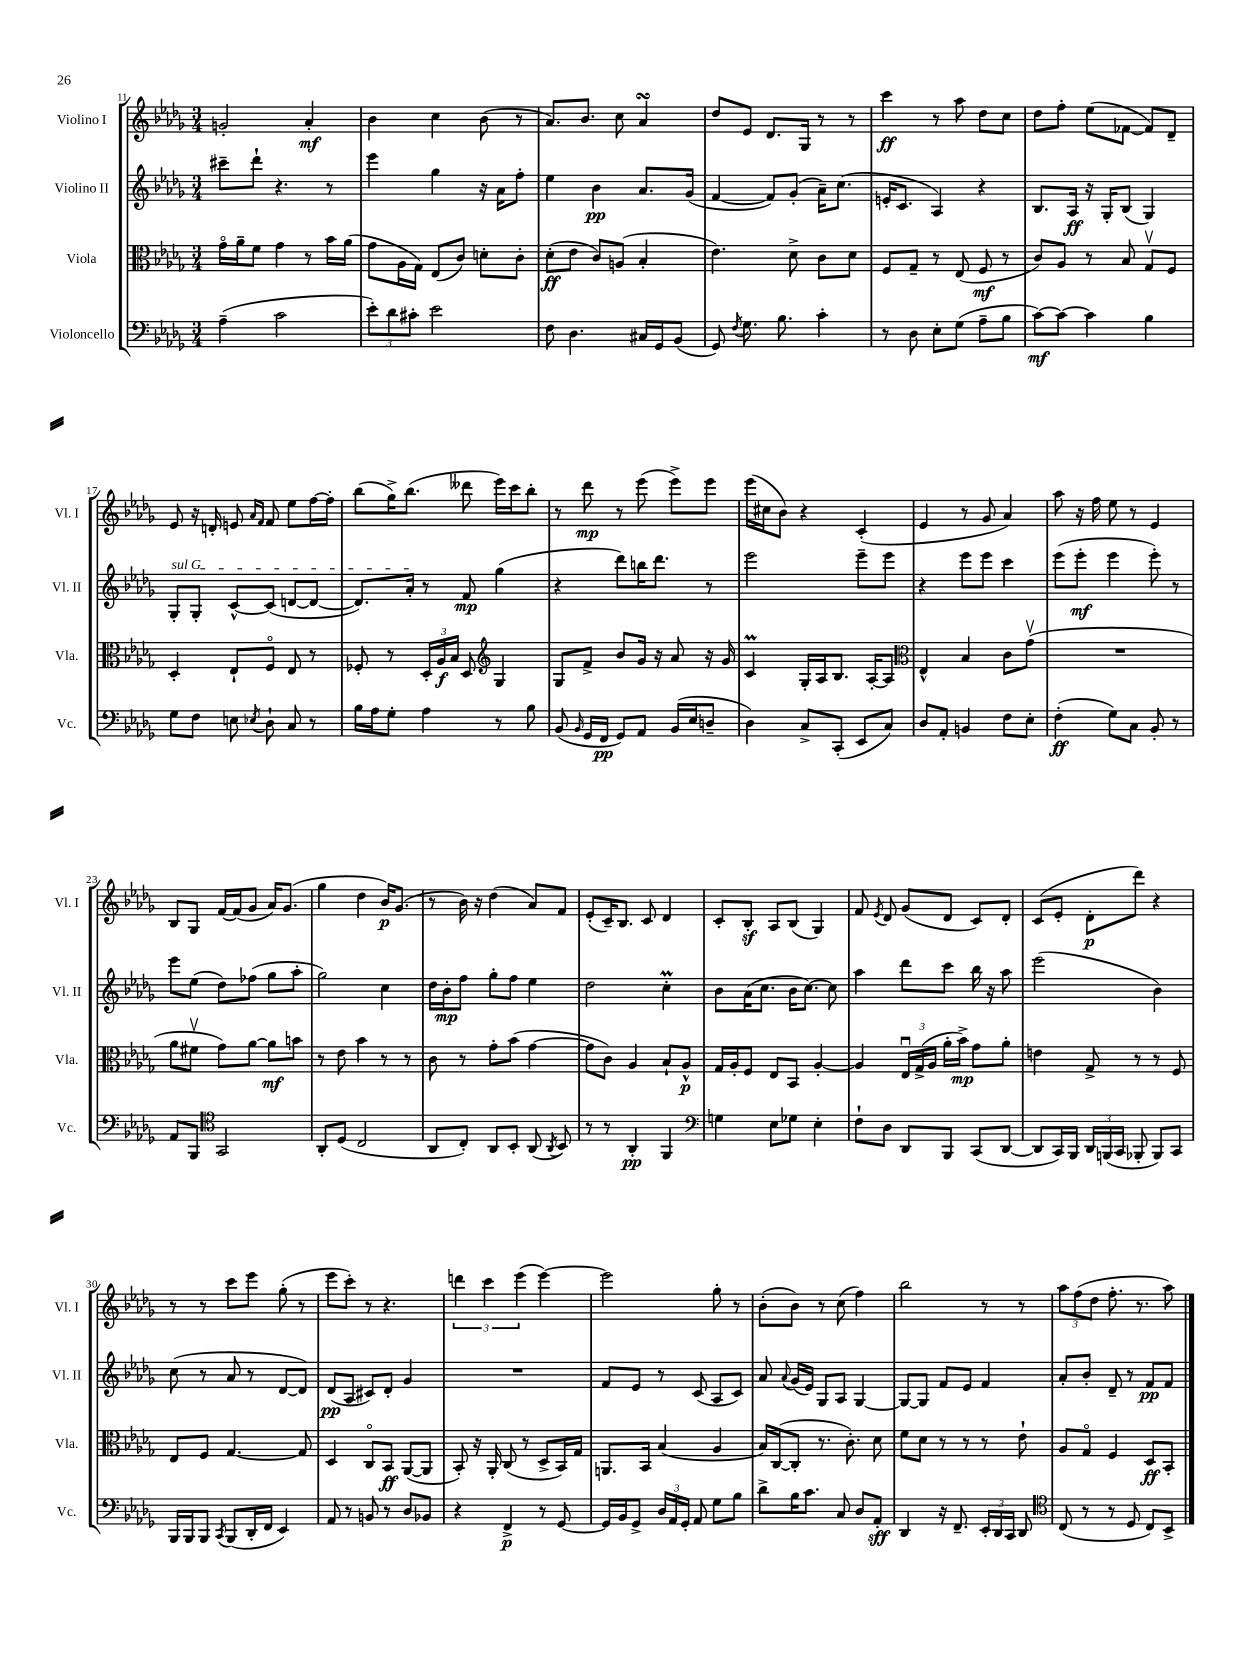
<<
\new StaffGroup <<
\new Staff = "s0" \with { instrumentName = "Violino I" shortInstrumentName = "Vl. I" } {
    \clef treble \key des \major \numericTimeSignature \time 3/4
    \autoBeamOff g'2-. aes'4-.\mf |
    bes'4 c''4 bes'8( r8 |
    aes'8.[) bes'8.] c''8 aes'4\turn |
    des''8[ ees'8] des'8.[ ges16] r8 r8 |
    c'''4\ff r8 aes''8 des''8[ c''8] |
    des''8[ f''8]-. ees''8[( fes'8]~ fes'8[) des'8]-- |
    ees'8 r16 d'16-. e'8 \grace { aes'16[ f'16] } f'8 ees''8[ f''16~ f''16]-. |
    bes''8[( ges''16->) bes''8.]( deses'''8 ees'''16[) c'''16 bes''8]-. |
    r8 des'''8\mp r8 ees'''8( ees'''8[->) ees'''8] |
    ees'''16[( cis''16 bes'8]) r4 c'4-.( |
    ees'4 r8 ges'8 aes'4) |
    aes''8 r16 f''16 ees''8 r8 ees'4 |
    bes8[ ges8] f'16[~ f'16( ges'8] aes'16[) ges'8.]( |
    ges''4 des''4 bes'16[\p) ges'8.]( |
    r8 bes'16) r16 des''4( aes'8[) f'8] |
    ees'8[-.( c'16--) bes8.] c'8 des'4 |
    c'8[-. bes8]-.\sf aes8[ bes8]( ges4) |
    f'8 \acciaccatura { ees'8 } des'8 ges'8[( des'8] c'8[) des'8]-. |
    c'8[( ees'8]-. des'8[-.\p des'''8]) r4 |
    r8 r8 c'''8[ ees'''8] ges''8-.( r8 |
    ees'''8[ c'''8]-.) r8 r4. |
    \tuplet 3/2 { d'''4 c'''4 ees'''4( } ees'''4~) |
    ees'''2 ges''8-. r8 |
    bes'8[-.( bes'8]) r8 c''8( f''4) |
    bes''2 r8 r8 |
    \tuplet 3/2 { aes''8[ f''8( des''8] } f''8.-. r8. aes''8) \bar "|." |
}
\new Staff = "s1" \with { instrumentName = "Violino II" shortInstrumentName = "Vl. II" } {
    \clef treble \key des \major \numericTimeSignature \time 3/4
    \autoBeamOff cis'''8[-- des'''8]-! r4. r8 |
    ees'''4 ges''4 r16 aes'16[ f''8]-. |
    ees''4 bes'4\pp aes'8.[ ges'16]( |
    f'4~ f'8[) ges'8]-.( aes'16[--) c''8.]( |
    e'16[-. c'8.] aes4) r4 |
    bes8.[ aes16]\ff r16 ges16[-. bes8]( ges4) |
    \once \override TextSpanner.bound-details.left.text = \markup { \italic "sul G" } ges8[-.\startTextSpan ges8]-. c'8[~-^ c'8]( d'8[~ d'8]~ |
    d'8.[) aes'16]-.\stopTextSpan r8 f'8\mp ges''4( |
    r4 des'''8[) b''16 des'''8.] r8 |
    ees'''2 ees'''8[-- ees'''8] |
    r4 ees'''8[ ees'''8] c'''4 |
    ees'''8[( ees'''8]-.\mf ees'''4 ees'''8-.) r8 |
    ees'''8[ ees''8]( des''8[) fes''8]( ges''8[ aes''8]-. |
    ges''2) c''4 |
    des''16[ bes'16-.\mp f''8] ges''8[-. f''8] ees''4 |
    des''2 c''4-.\prall |
    bes'8[ aes'16( c''8.] bes'16[ c''8.]~) c''8 |
    aes''4 des'''8[ c'''8] bes''16 r16 aes''8 |
    ees'''2( bes'4) |
    c''8( r8 aes'8 r8 des'8[~ des'8]) |
    des'8[\pp( aes8] cis'8[) des'8]-. ges'4 |
    R2. |
    f'8[ ees'8] r8 c'8( aes8[ c'8]) |
    aes'8 \appoggiatura { aes'8 } ges'16[( ees'16]) ges8[ aes8] ges4~ |
    ges8[~ ges8] f'8[ ees'8] f'4 |
    aes'8[-. bes'8]-. des'8-- r8 f'8[\pp f'8] \bar "|." |
}
\new Staff = "s2" \with { instrumentName = "Viola" shortInstrumentName = "Vla." } {
    \clef alto \key des \major \numericTimeSignature \time 3/4
    \autoBeamOff ges'16[\flageolet aes'16-- f'8] ges'4 r8 bes'16[ aes'16]( |
    ges'8[ aes16 ges16]) ees8[( c'8]) d'8[-. c'8]-. |
    des'8[-.\ff( ees'8] c'8[) a8]( bes4-. |
    ees'4.) des'8-> c'8[ des'8] |
    f8[ ges8]-- r8 ees8( f8\mf r8 |
    c'8[) aes8] r8 bes8 ges8[\upbow f8] |
    des4-. ees8[-! f8]\flageolet ees8 r8 |
    fes8-. r8 \tuplet 3/2 { des16[-. aes16\f bes16] } des8 \clef treble ges4 |
    ges8[ f'8]-> bes'8[ ges'16] r16 aes'8 r16 ges'16 |
    c'4\prall ges16[-. aes16 bes8.] aes16[~-. aes8] |
    \clef alto ees4-^ bes4 c'8[ ges'8]\upbow( |
    R2. |
    aes'8[ fis'8]\upbow ges'8[) aes'8]~ aes'8[\mf b'8] |
    r8 ees'8 bes'4 r8 r8 |
    c'8 r8 ges'8[-. bes'8]( ges'4~ |
    ges'8[ c'8]) aes4 bes8[-! aes8]-^\p |
    ges16[ aes16-. f8] ees8[ bes,8] aes4~-. |
    aes4 \tuplet 3/2 { ees16[\downbow ges16->( aes16] } aes'16[-. bes'16]->\mp) ges'8[ aes'8]-. |
    e'4 ges8-> r8 r8 f8 |
    ees8[ f8] ges4.~ ges8 |
    des4 c8[\flageolet bes,8]\ff aes,8[~( aes,8] |
    bes,8-.) r16 aes,16-. c8( r8 des8[-> bes,16) ges16] |
    a,8.[ bes,16] bes4( aes4 |
    bes16[) c16~( c8]-. r8. c'8.-.) des'8 |
    f'8[ des'8] r8 r8 r8 ees'8-! |
    aes8[ ges8]\flageolet f4 des8[\ff bes,8]-. \bar "|." |
}
\new Staff = "s3" \with { instrumentName = "Violoncello" shortInstrumentName = "Vc." } {
    \clef bass \key des \major \numericTimeSignature \time 3/4
    \autoBeamOff aes4--( c'2 |
    \tuplet 3/2 { ees'8[-.) des'8 cis'8]-. } ees'2 |
    f8 des4. cis16[ ges,16 bes,8]( |
    ges,8) \acciaccatura { f8 } ges8. bes8. c'4-. |
    r8 des8 ees8[-. ges8]( aes8[-- bes8] |
    c'8[~\mf) c'8]~ c'4 bes4 |
    ges8[ f8] e8 \acciaccatura { ees8 } des8-! c8 r8 |
    bes16[ aes16 ges8]-. aes4 r8 bes8 |
    bes,8( \grace { bes,16 } ges,16[ f,16]\pp ges,8[) aes,8] bes,16[( ees16 d8]-- |
    des4) c8[-> c,8]-.( ees,8[ c8]) |
    des8[ aes,8]-. b,4 f8[ ees8]-. |
    f4-.\ff( ges8[) c8] bes,8-. r8 |
    aes,8[ bes,,8] \clef tenor ges,2 |
    aes,8[-. des8]( c2 |
    aes,8[ c8]-.) aes,8[ bes,8]-. aes,8( \acciaccatura { aes,8 } bes,8) |
    r8 r8 aes,4-.\pp f,4 |
    \clef bass g4 ees8[ ges8] ees4-. |
    f8[-! des8] des,8[ bes,,8] c,8[( des,8]~ |
    des,8[ c,16) bes,,16] \tuplet 3/2 { des,16[ b,,16( c,16] } bes,,8-. bes,,8[) c,8] |
    bes,,16[ bes,,16 bes,,8] \acciaccatura { c,8 } bes,,8[( des,16-. f,16] ees,4) |
    aes,8 r8 b,8 r8 des8[ bes,8] |
    r4 f,4->\p r8 ges,8~ |
    ges,16[ bes,16 ges,8]-> \tuplet 3/2 { des16[ aes,16 ges,16]-. } aes,8 ges8[ bes8] |
    des'8[-> bes16 c'8.] c8 des8[ aes,8]-.\sff |
    des,4 r16 f,8.-- \tuplet 3/2 { ees,16[-. des,16 c,16] } des,8 |
    \clef tenor c8( r8 r8 des8 c8[) bes,8]-> \bar "|." |
}
>>
>>
\layout { \context { \Score currentBarNumber = #11 } }
